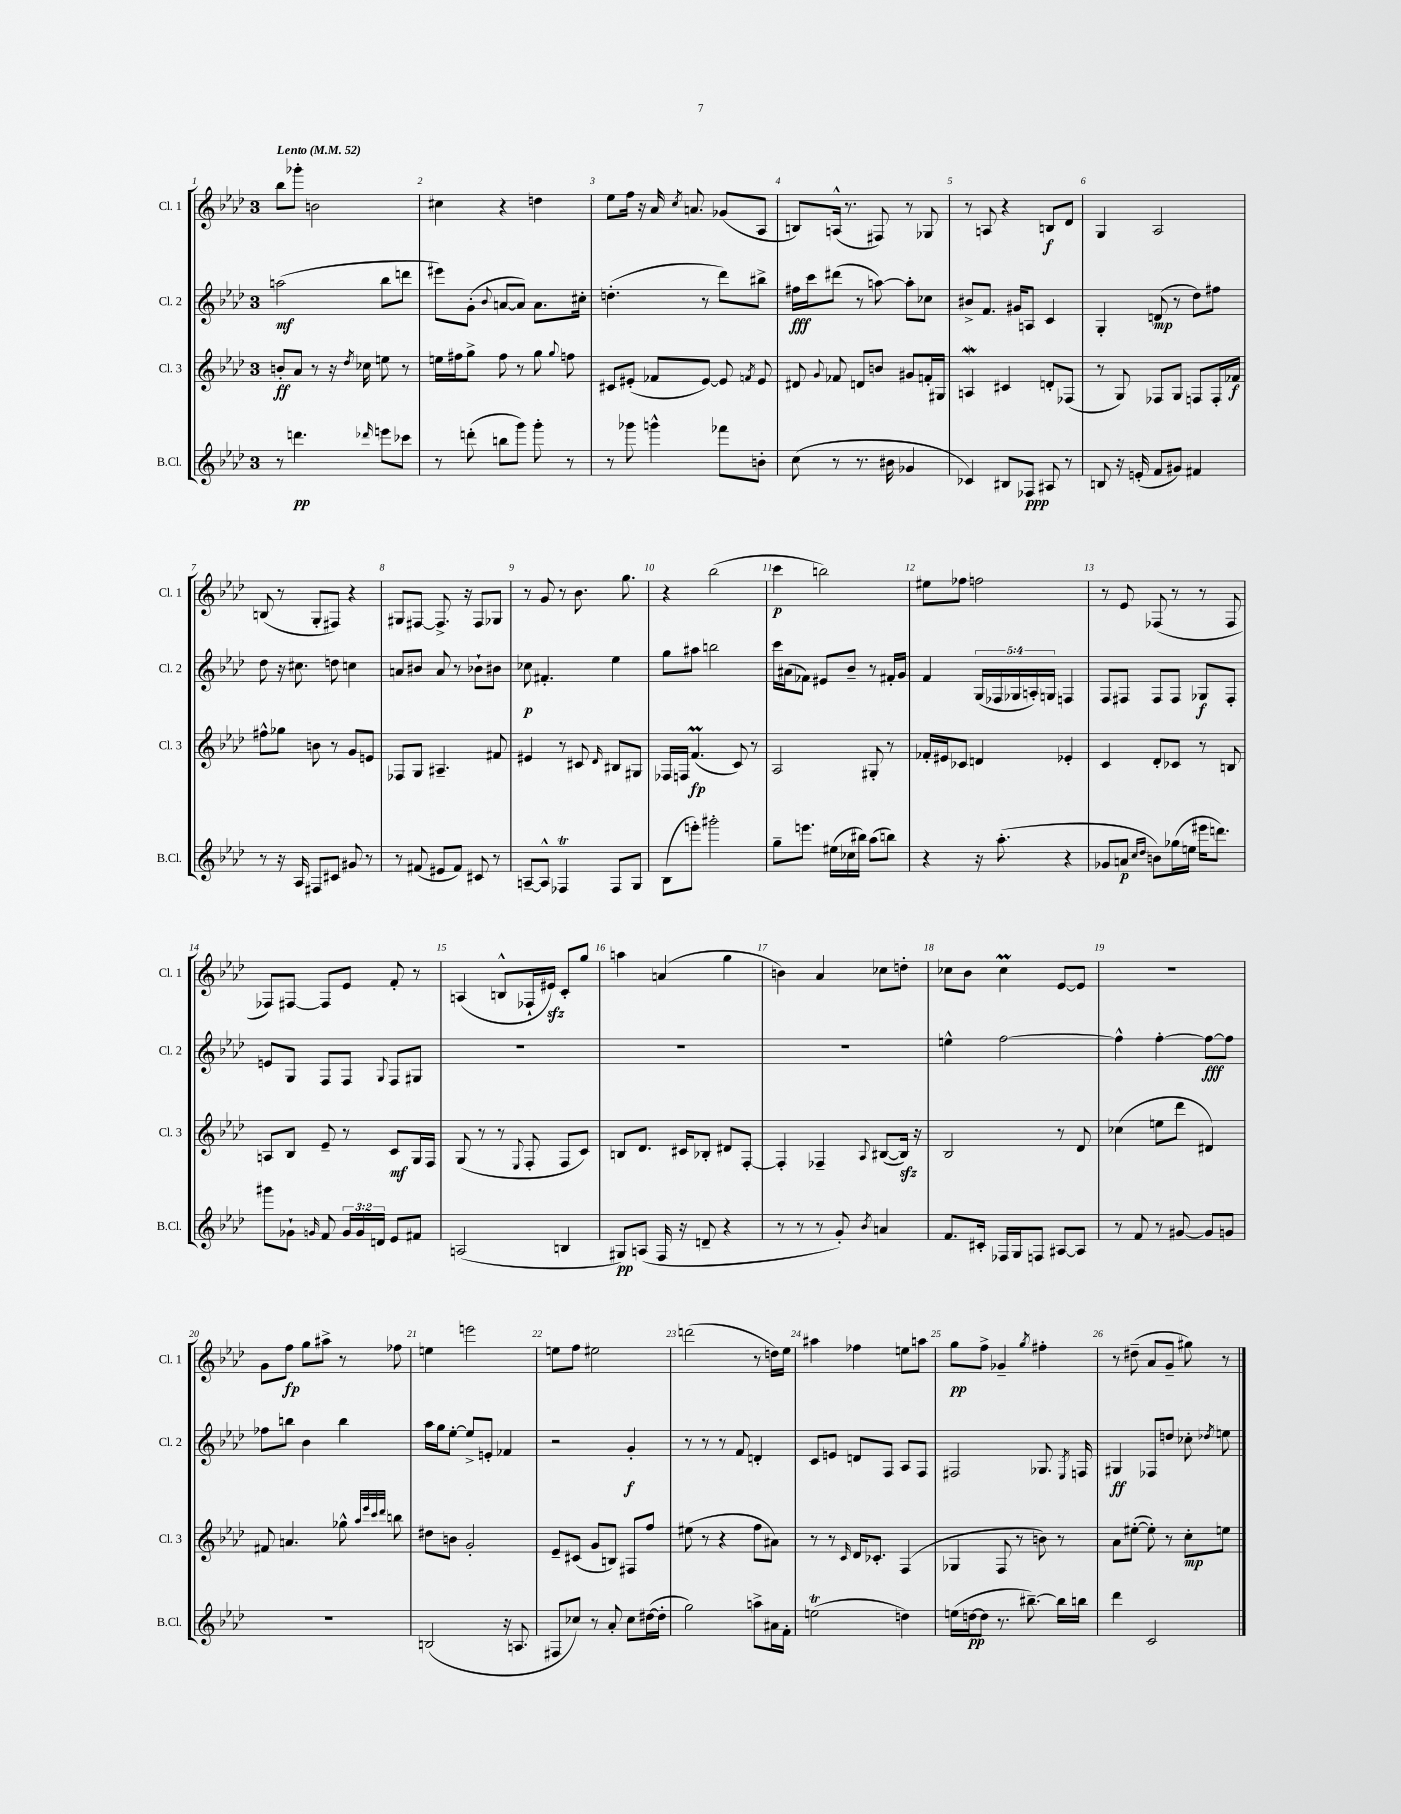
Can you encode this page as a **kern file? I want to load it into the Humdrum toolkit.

**kern	**kern	**kern	**kern
*staff4	*staff3	*staff2	*staff1
*clefG2	*clefG2	*clefG2	*clefG2
*k[b-e-a-d-]	*k[b-e-a-d-]	*k[b-e-a-d-]	*k[b-e-a-d-]
*M3/4	*M3/4	*M3/4	*M3/4
*MM52	*MM52	*MM52	*MM52
8r	8b'/L	(2aa\	8bb-\L
4.ddd\	8a-/J	.	8ggg-'\J
.	8r	.	2b\
.	16r	.	.
.	8qdd-/	.	.
.	16cc-\	.	.
16qqddd-/	.	.	.
8eee\L	8ee\	8bb-\L	.
8ccc-\J	8r	8ddd\J	.
=	=	=	=
8r	16ee\LL	8eee#\L)	4cc#\
.	16ff#\J	.	.
(8ddd'\	8gg^\J	(8g'\J	.
.	.	8qqb-/	.
8bb\L	8ff#\	[8a/L	4r
8ggg\J)	8r	8a/]J)	.
8ggg'\	8gg\	8.a\L	4dd\
.	8qqgg/	.	.
8r	8ff\	.	.
.	.	16cc#'\Jk	.
=	=	=	=
8r	8c#/L	(4.dd'\	8ee-\L
8ggg-\	(8e#'/J	.	16ff\Jk
.	.	.	16r
4ggg^^\	8f-/L	.	16a-/
.	.	.	8qcc/
.	.	.	8.a/
.	[8e#/J)	8r	.
8fff-\L	8e#/]	8ddd-\L)	(8g-/L
.	8qf/	.	.
8b'\J	8e#/	8bb#^\J	8A-/J
=	=	=	=
(8cc\	8d#/	16ff#\LL	8B/L)
.	.	16ccc\J	.
.	8qqg/	.	.
8r	8f-/	(8ddd#\J	(16A^^/Jk
.	.	.	8.r
8.r	8d/L	8r	.
.	8b/J	[8aa\)	8F#/)
16b#\	.	.	.
4g-/	8g#/L	8aa'\]L	8r
.	16f'/L	8cc-\J	8G-/
.	16G#/JJ	.	.
=	=	=	=
4c-/)	4A/	8b#^/L	8r
.	.	8.f/J	8A/
8B#/L	4c#/	.	4r
.	.	16g#/LK	.
8F-/J	.	8A/J	.
8A#/	8d'/L	4c/	8B/L
8r	(8F-/J	.	8d-/J
=	=	=	=
8B/	8r	4G'/	4G/
16r	8G/)	.	.
(16e'/	.	.	.
8f/L	8F-/L	(8d/	2A-/
8g#/J)	8G/J	8r	.
4f#/	8F/L	8dd-\L)	.
.	16F'/L	8ff#\J	.
.	16f-/JJ	.	.
=	=	=	=
8r	8ff#^^\L	8dd-\	(8B/
16r	8gg-\J	16r	8r
16A-/	.	8.cc#\	.
8F#/L	8b\	.	8G'/L
8c#/J	8r	8dd\	8F#/J)
8g#/	8g/L	4cc\	4r
8r	8e/J	.	.
=	=	=	=
8r	8F-/L	8a/L	8G#/L
(8f#/	8G/J	8b#/J	[8F#/J
8e#/L	4.A#~/	8a/	8.F#^/]
8f#/J)	.	8r	.
.	.	.	16r
8c#/	.	8b-`\L	8F#/L
8r	8f#/	8b#\J	8G-/J
=	=	=	=
[8A~/L	4e#/	8cc-\	8r
8A^^/]J	.	4.f#'/	8g/
4F-/	8r	.	8r
.	8c#/	.	8.b-\
.	16qqd-/	.	.
8F-/L	8B#/L	4ee-\	.
.	.	.	8.gg\
8G/J	8G#/J	.	.
=	=	=	=
(8B-\L	16F-/LL	8gg\L	4r
.	16F/JJ	.	.
8eee'\J)	(4.f/	8aa#\J	.
2ggg#'\	.	2bb\	(2bb-\
.	8c/)	.	.
.	8r	.	.
=	=	=	=
8gg~\L	2A-/	16ccc\LL	4ccc\
.	.	(16a#\J	.
8.eee\J	.	8f-\J)	.
.	.	8e#/L	2bb\)
(16ee#\LL	.	.	.
16cc-\	.	8b-~/J	.
16bb#\JJ)	.	.	.
(8aa-\L	8G#'/	8r	.
8bb\J)	8r	16f#'/LL	.
.	.	16g/JJ	.
=	=	=	=
4r	16f-'/LL	4f/	8ee#\L
.	16e#/J	.	.
.	8c-/J	.	8ff-\J
16r	4d/	(20G/LL	2ff\
.	.	20F-/	.
(8.aa-'\	.	.	.
.	.	20G-/	.
.	.	20A'/)	.
.	.	20G/JJ	.
4r	4e-'/	4F/	.
=	=	=	=
8g-/L	4c/	8F/L	8r
8a/J	.	8F#/J	8e-/
16qqcc/LL	.	.	.
16qqdd-/JJ	.	.	.
8b\L)	8d-'/L	8F#/L	(8F-/
(16gg-\L	8c-/J	8F#/J	8r
16ee\JJ	.	.	.
16eee#\LK	8r	8G-/L	8r
8.ddd\J)	.	.	.
.	8B/	8F#'/J	8F-/
=	=	=	=
8ggg#\L	8A/L	8e/L	8F-/L)
8g-`\J	8B-/J	8G/J	[8F#/J
16qqg/	.	.	.
8f/	8e-~/	8F/L	8F#/]L
24g/LL	8r	8F/J	8e-/J
24g/	.	.	.
24d/JJ	.	.	.
.	.	8qqG/	.
8e-/L	8c/L	8F/L	8f'/
8f#/J	16G/L	8G#/J	8r
.	16F/JJ	.	.
=	=	=	=
(2A/	(8G/	2.r	(4A/
.	8r	.	.
.	8r	.	8B^^/L
.	8qqE-/	.	.
.	8F'/	.	16F-`/L
.	.	.	16e#/JJ)
4B/	8F/L	.	8c'/L
.	8c/J)	.	8gg/J
=	=	=	=
8G#/L)	8B/L	2.r	4aa\
(8A/J	8.d-/J	.	.
16F/	.	.	(4a/
16r	16c#/LK	.	.
8d~/	8B-'/J	.	.
4r	8d#/L	.	4gg\
.	[8F'/J	.	.
=	=	=	=
8r	4F'/]	2.r	4b\)
8r	.	.	.
8r	4F-~/	.	4a-/
8g'/)	.	.	.
8qb-/	8qqA-/	.	.
4a/	([8B#/L	.	8cc-\L
.	16B#/]Jk)	.	8dd'\J
.	16r	.	.
=	=	=	=
8.f/L	2B-/	4ee^^\	8cc-\L
.	.	.	8b-\J
16c#'/Jk	.	.	.
16F-/LL	.	[2ff\	4cc-\
16G/J	.	.	.
8F/J	.	.	.
[8A#/L	8r	.	[8e-/L
8A#/]J	8d-/	.	8e-/]J
=	=	=	=
8r	(4cc-\	4ff^^\]	2.r
8f/	.	.	.
8r	8ee\L	[4ff'\	.
[8g#/	8ddd-\J	.	.
8g#/]L	4d#/)	8ff\_L	.
8g/J	.	8ff\]J	.
=	=	=	=
2.r	8f#/	8ff-\L	8g\L
.	4.a/	8bb\J	8ff\J
.	.	4b-\	8gg\L
.	.	.	8aa#^\J
.	8gg-^^\	4bb\	8r
.	32qqaa-/LLL	.	.
.	32qqeee-/	.	.
.	32qqccc/	.	.
.	32qqddd-/JJJ	.	.
.	8bb\	.	8ff-\
=	=	=	=
(2B/	8dd#\L	16aa-\LL	4ee\
.	.	16gg\J	.
.	8b\J	[8ee-'\J	.
.	2g'/	8ee-^/]L	2eee\
.	.	8e'/J	.
16r	.	4f-/	.
8.A/	.	.	.
=	=	=	=
8F#/L	8e-~/L	2r	8ee\L
8cc-/J)	(8c#/J	.	8ff\J
8r	8g/L	.	2ee#\
8a-'/	8B/J)	.	.
8cc-\L	8F#/L	4g'/	.
([16dd#\L	8ff/J	.	.
16dd#'\]JJ	.	.	.
=	=	=	=
2gg\)	(8ee#\	8r	(2ddd\
.	8r	8r	.
.	4r	8r	.
.	.	8f/	.
8aa^\L	8ff\L	4d'/	8r
16a#\L	8a#\J)	.	16dd\LL)
16f'\JJ	.	.	16ee-\JJ
=	=	=	=
(2ee\	8r	8c/L	4aa#\
.	8r	8e/J	.
.	16qqc/	.	.
.	16d-/LK	8d/L	4ff-\
.	8.c-'/J	.	.
.	.	8F/J	.
4dd\)	(4F/	8A-/L	8ee\L
.	.	8F/J	8aa\J
=	=	=	=
(16ee\LL	4G-/	2F#/	8gg\L
[16dd\J	.	.	.
8dd\]J	.	.	8ff^\J
8.r	8F/	.	4g-~/
.	8r	.	.
[8.bb#~\)	.	.	.
.	.	.	8qgg/
.	8b\)	8.G-/	4ff#'\
16bb#\]LL	8r	.	.
.	.	8qE-/	.
16bb\JJ	.	16F/	.
=	=	=	=
4ddd-\	8a-\L	4G#/	8r
.	([8ee#'\J	.	(8dd#~\
2c/	8ee#'\])	8F-/L	8a-/L
.	8r	8dd/J	8g~/J
.	8cc'\L	8cc-'\	8gg#\)
.	.	8qdd-/	.
.	8ee\J	8ee\	8r
==	==	==	==
*-	*-	*-	*-
